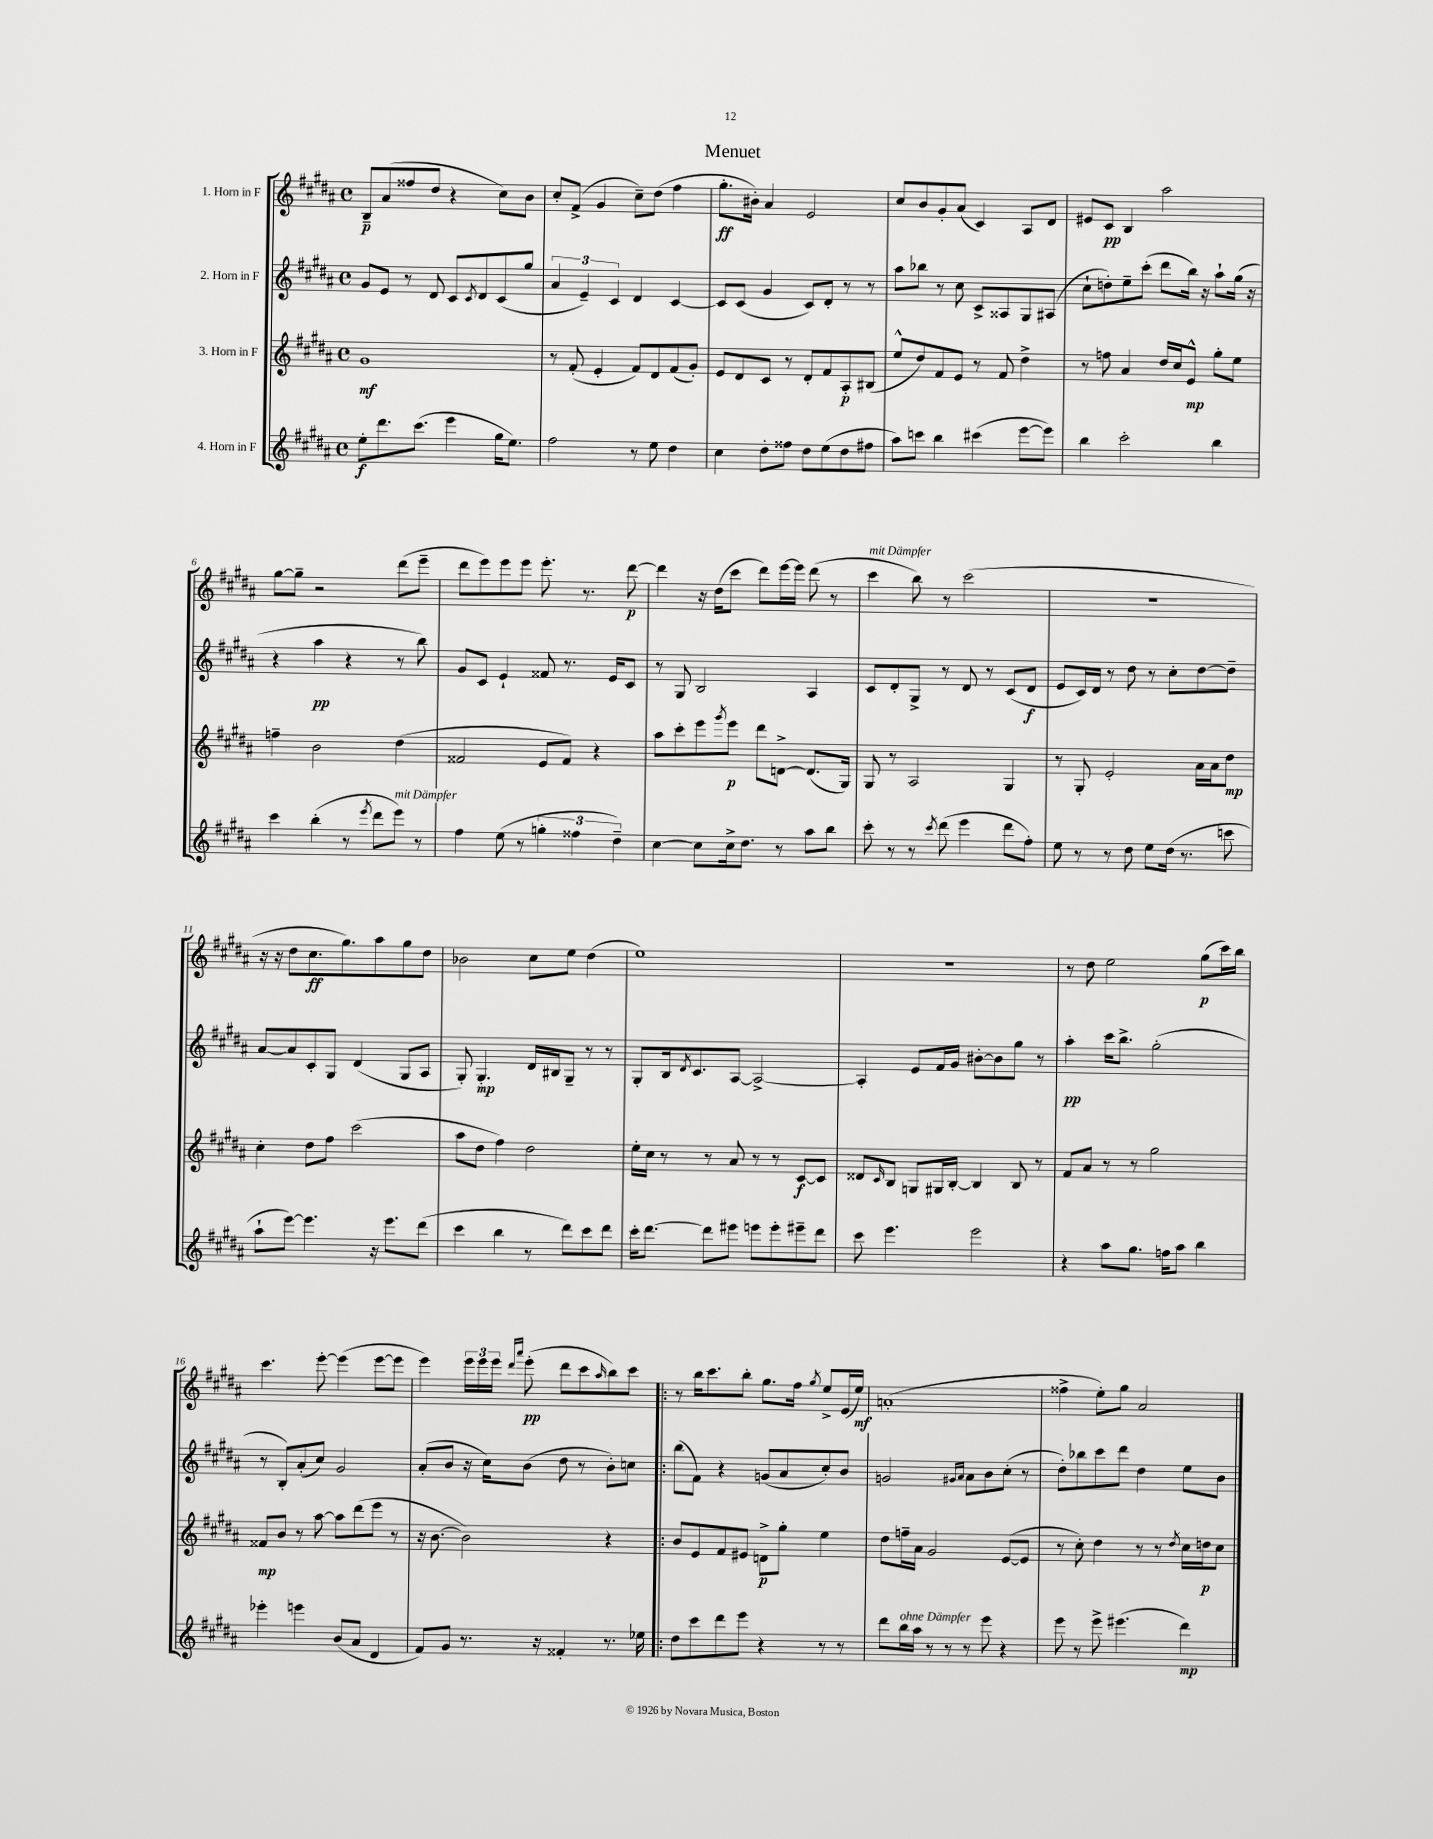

**kern	**kern	**kern	**kern
*staff4	*staff3	*staff2	*staff1
*clefG2	*clefG2	*clefG2	*clefG2
*k[f#c#g#d#a#]	*k[f#c#g#d#a#]	*k[f#c#g#d#a#]	*k[f#c#g#d#a#]
*M4/4	*M4/4	*M4/4	*M4/4
*met(c)	*met(c)	*met(c)	*met(c)
8ee'	1g#	8g#	8B~
8.ddd#	.	8e	(8a#
.	.	8r	8ff##
(8.ccc#	.	.	.
.	.	8d#	8dd#
4eee	.	8c#	4r
.	.	8qc#	.
.	.	8d#	.
16gg#	.	(8c#	8cc#)
8.ee)	.	.	.
.	.	8gg#	8b
=	=	=	=
2ff#	8r	6a#	8cc#'
.	(8f#'	.	(8f#^
.	.	6e~)	.
.	4e'	.	4g#
.	.	6c#	.
8r	8f#)	4d#	8cc#~)
8ee	8d#	.	(8dd#
4dd#	(8f#	[4c#	4ff#
.	8g#')	.	.
=	=	=	=
4cc#	8e	8c#]	8.gg#'
.	8d#	(8c#	.
.	.	.	16b#')
8dd#'	8c#	4g#	4a#
8ff##	8r	.	.
8dd#	8d#'	8c#)	2e
(8ee	8f#	8d#'	.
8dd#	8A#'	8r	.
8ff#	(8B#	8r	.
=	=	=	=
8aa#)	8ee^^	8aa#	8cc#
8ccc	8dd#)	8bb-	8b
4bb	8f#	8r	8g#'
.	8e	8cc#	(8a#
(4ccc#	8r	8c#^	4c#)
.	8f#	8A##	.
[8eee	4dd#^	8G#	8A#
8eee])	.	(8A#	8d#
=	=	=	=
4bb	8r	8cc#`	8e#
.	8ff	8dd')	8c#
2ccc#'	4a#	8ee~	4B
.	.	(8ccc#'	.
.	16dd#	8ddd#	2aa#
.	16cc#	.	.
.	8e^^	16bb)	.
.	.	16r	.
4bb	8gg#'	8aa#`	.
.	8ee	(16gg#	.
.	.	16r	.
=	=	=	=
4ccc#	4ff~	4r	[8gg#
.	.	.	8gg#~]
(4bb'	2b	4aa#	2r
8r	.	4r	.
8qeee	.	.	.
8ddd#	.	.	.
8eee)	(4dd#	8r	(8ddd#
8r	.	8bb)	8eee~
=	=	=	=
4ff#	2f##	8g#	8ddd#
.	.	8c#	8eee)
(8ee	.	4e`	8eee
8r	.	.	8eee
6gg'	8e	8f##	8.eee'
.	8f##)	8.r	.
6ff##	.	.	.
.	.	.	8.r
.	4r	.	.
.	.	16e	.
6dd#~)	.	.	.
.	.	8c#	[8ddd#
=	=	=	=
[4cc#	8aa#	8r	4ddd#]
.	8ccc#'	8G#	.
8cc#]	8eee	2B	16r
.	.	.	(16dd#
.	8qggg#	.	.
16cc#^	8eee	.	8ccc#
8.dd#	.	.	.
.	8ddd#	.	8ddd#)
8r	[8d^	.	[16eee
.	.	.	16eee]
8aa#	(8.d]	4A#	(8ddd#
8bb	.	.	8r
.	16G#)	.	.
=	=	=	=
8ccc#'	8G#	8c#	4ccc#
8r	8r	8d#'	.
8r	2A#	8G#^	8bb)
8qccc#	.	.	.
(8ddd#	.	8r	8r
4eee	.	8d#	(2ccc#
.	.	8r	.
8ddd#	4G#	(8c#	.
8ff#')	.	8d#	.
=	=	=	=
8ee	8r	8e	1r
8r	8G#'	16c#)	.
.	.	16d#	.
8r	2e'	8r	.
8dd#	.	8dd#	.
8ee	.	8r	.
(16dd#	.	8cc#'	.
8.r	.	.	.
.	16a#	[8dd#	.
.	16a#	.	.
8ccc	8dd#	8dd#~]	.
=	=	=	=
8aa#`	4cc#'	[8a#	16r
.	.	.	16r
[8eee)	.	8a#]	8dd#
4.eee]	8dd#	8c#'	8.cc#
.	8ff#	8G#	.
.	.	.	8.gg#)
.	(2ccc#	(4d#	.
16r	.	.	8aa#
8.eee	.	.	.
.	.	8G#	8gg#
(8ddd#	.	8A#	8dd#
=	=	=	=
4ccc#	8aa#	8G#')	2b-
.	8dd#	4.G#'	.
4bb	4ff#)	.	.
8r	2dd#	16d#	8cc#
.	.	16B#	.
8ddd#)	.	8G#~	8ee
8ccc#	.	8r	(4dd#
8ddd#	.	8r	.
=	=	=	=
16ccc#'	16ee'	8G#'	1ee)
[8.ddd#	16cc#	.	.
.	8r	16B	.
.	.	8qd#	.
.	.	8.c#	.
8ddd#]	8r	.	.
8eee#	8a#	[8A#	.
8eee	8r	2A#^_	.
8eee'	8r	.	.
8eee#~	[8c#	.	.
8ddd#	8c#]	.	.
=	=	=	=
8ccc#	8d##	4A#']	1r
.	16qqc#	.	.
4.eee	8B	.	.
.	8G	8e	.
.	16G#	16f#	.
.	[16B'	16g#	.
2eee	4B]	[8b#'	.
.	.	8b#]	.
.	8B	8gg#	.
.	8r	8r	.
=	=	=	=
4r	8f#	4aa#'	8r
.	8a#	.	8dd#
8aa#	8r	16ccc#	2ee
.	.	8.bb^	.
8.gg#	8r	.	.
.	2gg#	(2gg#'	.
16ff	.	.	.
8aa#	.	.	.
4bb	.	.	(8gg#
.	.	.	16ccc#)
.	.	.	16bb
=	=	=	=
4eee-'	8f##	8r	4.ccc#
.	8b	8B')	.
4eee	8r	(8a#'	.
.	[8aa#	8cc#)	[8eee'
(8b	8aa#]	2g#	(4eee]
8a#	(8ddd#	.	.
4d#	8eee	.	[8eee
.	8r	.	8eee]
=	=	=	=
8f#)	16r	(8a#'	4eee)
.	[8.b	.	.
8g#	.	8b	.
8.r	2b])	16r	24eee
.	.	.	24eee
.	.	16cc#)	.
.	.	.	24eee
.	.	.	16qqddd#
.	.	.	16qqaaa#
.	.	(8b	(8eee'
16r	.	.	.
4f##'	.	8dd#	8ddd#
.	.	8r	8ccc#
.	.	.	16qqaa#
8.r	4r	8b')	8bb)
.	.	8cc	8ccc#
16ee-	.	.	.
=!|:	=!|:	=!|:	=!|:
8dd#	8b	(8bb	8r
8ccc#	8e	8f#)	16bb
.	.	.	8.ccc#
8ddd#	8f#	4r	.
8eee	8e#	.	8bb'
4r	8d^	(8g	8.gg#
.	8gg#'	8a#	.
.	.	.	16ff#
.	.	.	8qgg#
8r	4ee	8cc#')	8ee^
8r	.	8b	(16e
.	.	.	16ee)
=	=	=	=
8ddd#	8dd#	2g	(1a'
16bb	16ff~	.	.
16aa#	16a#	.	.
8r	2g#	.	.
8r	.	.	.
.	.	16qqg#	.
.	.	16qqa#	.
8r	.	8a#	.
8eee	.	8b	.
4r	([8e	(8cc#'	.
.	8e]	8r	.
=	=	=	=
8eee	8r	8dd#')	4ff##^
8r	8cc#')	8bb-	.
8eee^	4dd#	8ccc#	8ee')
(4.eee#	.	8ddd#	8gg#
.	8r	4dd#	2a#
.	8r	.	.
.	8qdd#	.	.
4ddd#)	16cc#	8ee	.
.	16dd	.	.
.	8cc#	8b	.
==	==	==	==
*-	*-	*-	*-
